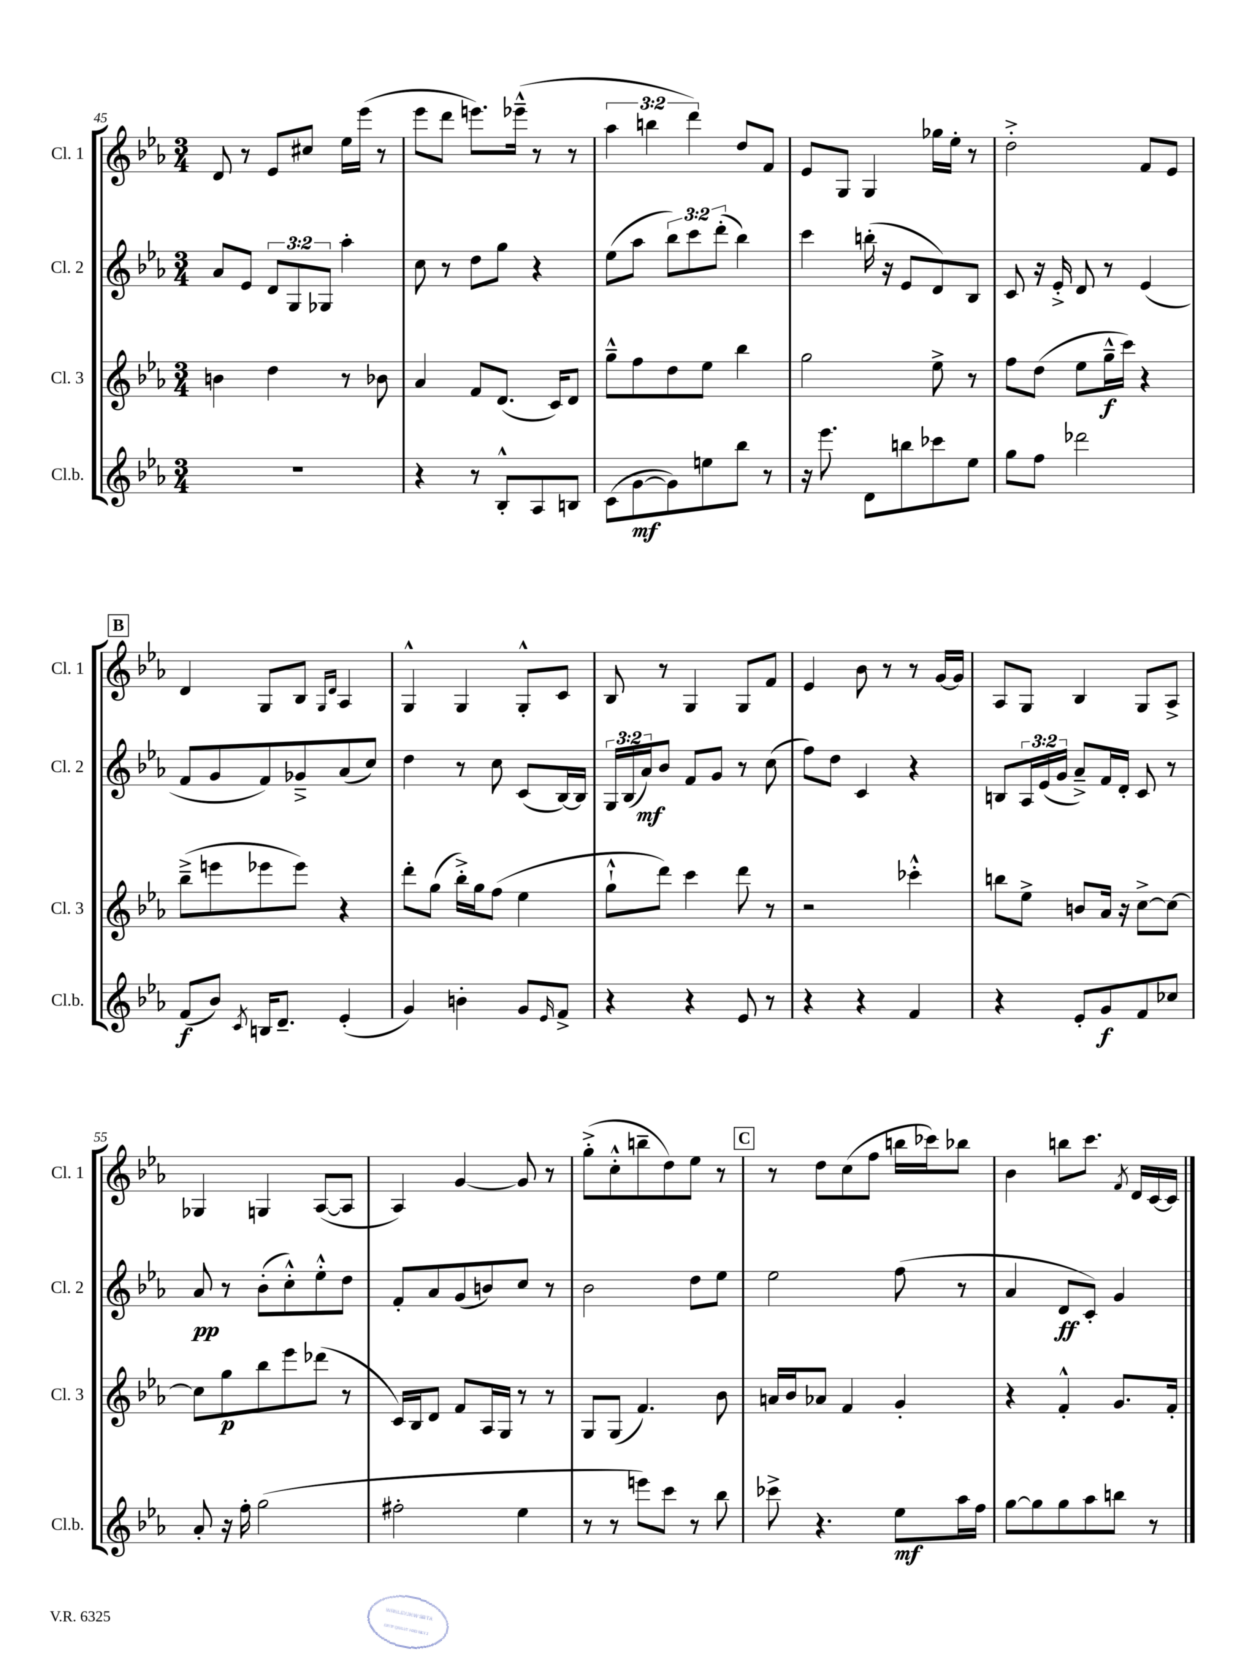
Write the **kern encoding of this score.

**kern	**kern	**kern	**kern
*staff4	*staff3	*staff2	*staff1
*clefG2	*clefG2	*clefG2	*clefG2
*k[b-e-a-]	*k[b-e-a-]	*k[b-e-a-]	*k[b-e-a-]
*M3/4	*M3/4	*M3/4	*M3/4
2.r	4b\	8a-/L	8d/
.	.	8e-/J	8r
.	4dd\	12d/L	8e-/L
.	.	12G/	.
.	.	.	8cc#/J
.	.	12G-/J	.
.	8r	4aa-'\	16ee-\LL
.	.	.	(16eee-\JJ
.	8b-\	.	8r
=	=	=	=
4r	4a-/	8cc\	8eee-\L
.	.	8r	8ddd\J
8r	8f/L	8dd\L	8.eee\L)
8B-'^^/L	(8.d/J	8gg\J	.
.	.	.	(16eee-~^^\Jk
8A-/	.	4r	8r
.	16c/LK)	.	.
8B/J	8d/J	.	8r
=	=	=	=
(8c\L	8gg~^^\L	(8ee-\L	6aa-\
[8g\	8ff\	8aa-\J	.
.	.	.	6bb\
8g\])	8dd\	12bb-\L)	.
.	.	12ccc\	6ddd\)
8ee\	8ee-\J	.	.
.	.	(12ddd'\J	.
8bb-\J	4bb-\	4bb-\)	8dd/L
8r	.	.	8f/J
=	=	=	=
16r	2gg\	4ccc\	8e-/L
8.eee-\	.	.	.
.	.	.	8G/J
8d\L	.	(16bb'\	4G/
.	.	16r	.
8bb\	.	8e-/L	.
8ccc-\	8ee-^\	8d/)	16gg-\LL
.	.	.	16ee-'\JJ
8ee-\J	8r	8B-/J	8r
=	=	=	=
8gg\L	8ff\L	8c/	2dd'^\
8ff\J	(8dd\J	16r	.
.	.	16e-'^/	.
2ddd-\	8ee-\L	8d/	.
.	16gg~^^\L	8r	.
.	16ccc\JJ)	.	.
.	4r	(4e-/	8f/L
.	.	.	8e-/J
=	=	=	=
(8f/L	(8bb-~^\L	8f/L	4d/
8b-/J)	8eee\	8g/	.
8qc/	.	.	.
16B/LK	8eee-\	8f/)	8G/L
8.d~/J	.	.	.
.	8eee-\J)	8g-~^/	8B-/J
.	.	.	16qqG/LL
.	.	.	16qqd/JJ
(4e-'/	4r	(8a-/	4A-/
.	.	8cc/J)	.
=	=	=	=
4g/)	8ddd'\L	4dd\	4G^^/
.	(8gg\J	.	.
4b'\	16bb-'^\LL)	8r	4G/
.	16gg\J	.	.
.	(8ff\J	8cc\	.
8g/L	4ee-\	(8c/L	8G'^^/L
16qqe-/	.	.	.
8f^/J	.	[16B-/L)	8c/J
.	.	16B-/]JJ	.
=	=	=	=
4r	8gg`^^\L	24G/LL	8B-/
.	.	(24B-/	.
.	.	24a-/J)	.
.	8ddd\J)	8b-/J	8r
4r	4ccc\	8f/L	4G/
.	.	8g/J	.
8e-/	8ddd\	8r	8G/L
8r	8r	(8cc\	8f/J
=	=	=	=
4r	2r	8ff\L)	4e-/
.	.	8dd\J	.
4r	.	4c/	8b-\
.	.	.	8r
4f/	4ccc-'^^\	4r	8r
.	.	.	[16g/LL
.	.	.	16g/]JJ
=	=	=	=
4r	8bb\L	8B/L	8A-/L
.	8ee-^\J	24A-/L	8G/J
.	.	(24e-/	.
.	.	24g/JJ	.
8e-'/L	8b/L	8a-~^/L)	4B-/
8g/	16a-/Jk	16f/L	.
.	16r	16d'/JJ	.
8f/	[8cc^\L	8c/	8G/L
8cc-/J	8cc\_J	8r	8A-^/J
=	=	=	=
8a-'/	8cc\]L	8a-/	4G-/
16r	8gg\	8r	.
16ff'\	.	.	.
(2gg\	8bb-\	(8b-'\L	4G/
.	8eee-\	8cc'^^\)	.
.	(8ddd-\J	8ee-'^^\	([8A-/L
.	8r	8dd\J	8A-/]J
=	=	=	=
2ff#'\	16c/LL)	8f'/L	4A-/)
.	16B-/J	.	.
.	8d/J	8a-/	.
.	8f/L	(8g/	[4g/
.	16A-/L	8b/)	.
.	16G/JJ	.	.
4ee-\	8r	8cc/J	8g/]
.	8r	8r	8r
=	=	=	=
8r	8G/L	2b-\	(8gg'^\L
8r	(8G/J	.	8cc'^^\
8eee\L)	4.f/)	.	8bb~\
8ccc\J	.	.	8dd\)
8r	.	8dd\L	8ee-\J
8bb-\	8b-\	8ee-\J	8r
=	=	=	=
8ccc-^\	16a/LL	2ee-\	8r
.	16b-/J	.	.
4.r	8a-/J	.	8dd\L
.	4f/	.	(8cc\
.	.	.	8ff\J
8ee-\L	4g'/	(8ff\	16bb\LL
.	.	.	16ccc-\J)
16aa-\L	.	8r	8bb-\J
16ff\JJ	.	.	.
=	=	=	=
[8gg\L	4r	4a-/	4b-\
8gg\]	.	.	.
8gg\	4f'^^/	8d/L	8bb\L
8aa-\	.	8c'/J)	8.ccc\J
8bb\J	8.g/L	4g/	.
.	.	.	8qf/
.	.	.	16d/LL
8r	.	.	[16c/
.	16f'/Jk	.	16c/]JJ
==	==	==	==
*-	*-	*-	*-
